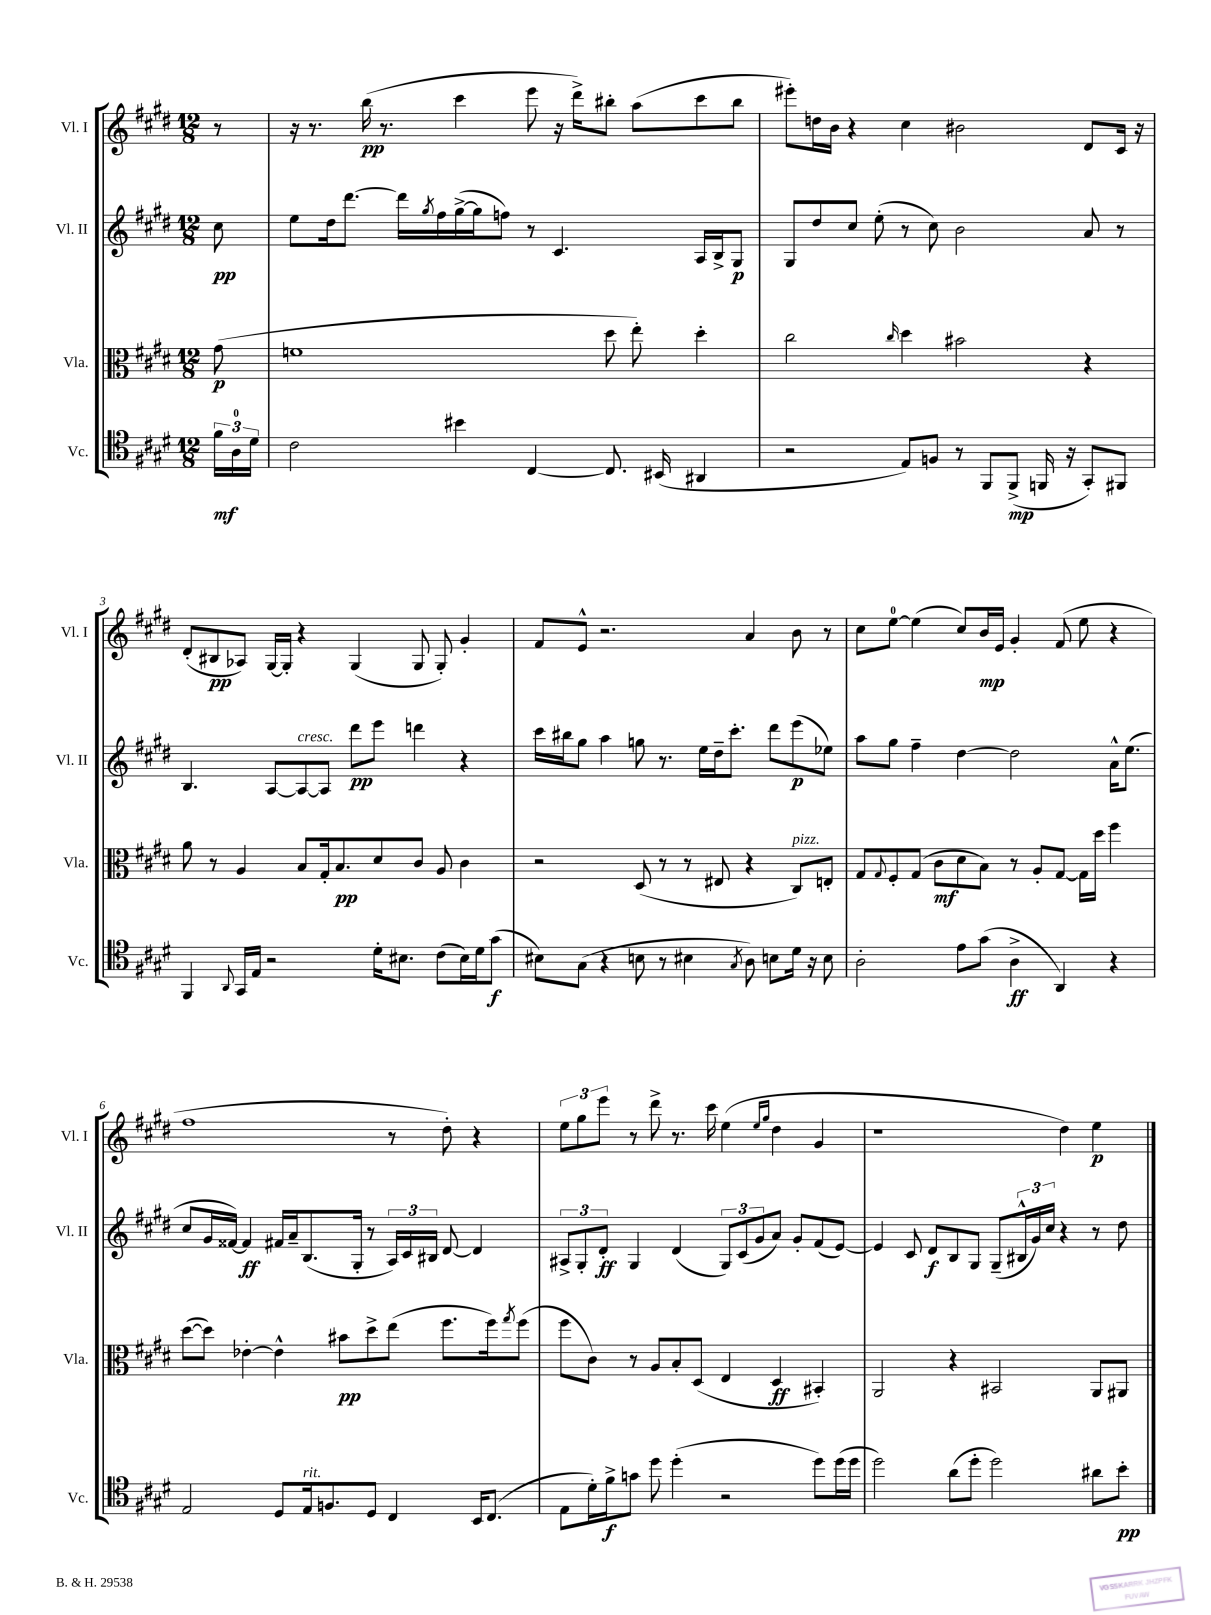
<<
\new StaffGroup <<
\new Staff = "s0" \with { instrumentName = "Vl. I" shortInstrumentName = "Vl. I" } {
    \clef treble \key e \major \numericTimeSignature \time 12/8 \partial 8
    r8 |
    r16 r8. b''16\pp( r8. cis'''4 e'''8 r16 dis'''16->) bis''8-. a''8( cis'''8 bis''8 |
    eis'''8-.) d''16 b'16 r4 cis''4 bis'2 dis'8 cis'16 r16 |
    dis'8-.( bis8\pp aes8) gis16~ gis16-. r4 gis4( gis8 gis8-.) gis'4-. |
    fis'8 e'8-^ r2. a'4 b'8 r8 |
    cis''8 e''8-0~ e''4( cis''8) b'16\mp e'16 gis'4-. fis'8( e''8 r4 |
    fis''1 r8 dis''8-.) r4 |
    \tuplet 3/2 { e''8 gis''8 e'''8 } r8 dis'''8-> r8. cis'''16 e''4( \grace { e''16 gis''16 } dis''4 gis'4 |
    r1 dis''4) e''4\p \bar "|." |
}
\new Staff = "s1" \with { instrumentName = "Vl. II" shortInstrumentName = "Vl. II" } {
    \clef treble \key e \major \numericTimeSignature \time 12/8 \partial 8
    cis''8\pp |
    e''8 dis''16 dis'''8.~ dis'''16 \acciaccatura { gis''8 } fis''16 gis''16~->( gis''16 f''8) r8 cis'4. a16 b16-> gis8\p |
    gis8 dis''8 cis''8 e''8-.( r8 cis''8) b'2 a'8 r8 |
    b4. a8~ a8~^\markup { \italic "cresc." } a8 dis'''8\pp e'''8 d'''4 r4 |
    cis'''16 bis''16 gis''8 a''4 g''8 r8. e''16 dis''16-- cis'''8.-. dis'''8 e'''8\p( ees''8) |
    a''8 gis''8 fis''4-- dis''4~ dis''2 a'16-^ e''8.( |
    cis''8 gis'16 fisis'16~) fisis'4\ff fis'16 a'16-- b8.( gis16-. r8 \tuplet 3/2 { a16) cis'16 bis16 } dis'8~ dis'4 |
    \tuplet 3/2 { ais8-> gis8-. dis'8-.\ff } gis4 dis'4( \tuplet 3/2 { gis8) cis'8( gis'8 } a'8) gis'8-. fis'8( e'8~) |
    e'4 cis'8 dis'8\f b8 gis8 gis8--( \tuplet 3/2 { bis16-^ gis'16) cis''16 } r4 r8 dis''8 \bar "|." |
}
\new Staff = "s2" \with { instrumentName = "Vla." shortInstrumentName = "Vla." } {
    \clef alto \key e \major \numericTimeSignature \time 12/8 \partial 8
    gis'8\p( |
    f'1 dis''8 e''8-.) dis''4-. |
    cis''2 \grace { cis''16 } dis''4 bis'2 r4 |
    a'8 r8 a4 b8 gis16-. b8.\pp dis'8 cis'8 a8 cis'4 |
    r2 dis8( r8 r8 eis8 r4 cis8^\markup { \italic "pizz." }) e8-. |
    gis8 \appoggiatura { gis8 } fis8-. gis8( cis'8\mf dis'8 b8) r8 a8-. gis8~ gis16 dis''16 fis''4 |
    dis''8~( dis''8) ees'4~-. ees'4-^ bis'8\pp dis''8-> e''8( fis''8. fis''16) \acciaccatura { gis''8 } fis''8( |
    fis''8 cis'8) r8 a8 b8-. dis8( e4 dis4\ff bis,4-.) |
    a,2 r4 bis,2 a,8 ais,8 \bar "|." |
}
\new Staff = "s3" \with { instrumentName = "Vc." shortInstrumentName = "Vc." } {
    \clef tenor \key e \major \numericTimeSignature \time 12/8 \partial 8
    \tuplet 3/2 { fis'16\mf a16-0 dis'16 } |
    cis'2 bis'4 cis4~ cis8. bis,16( ais,4 |
    r2 e8) f8 r8 fis,8 fis,8->\mp( f,16 r16 gis,8-.) fis,8 |
    fis,4 \appoggiatura { a,8 } gis,16 e16 r2 dis'16-. bis8. cis'8( bis16) dis'16 gis'8\f( |
    bis8) gis8( r4 b8 r8 bis4 \acciaccatura { gis8 } a8) b8 dis'16 r16 b8 |
    a2-. e'8 gis'8( a4->\ff a,4) r4 |
    e2 dis8 e16^\markup { \italic "rit." } f8. dis8 cis4 b,16 cis8.( |
    e8 dis'16-.) fis'16->\f g'8 dis''8 dis''4-.( r2 dis''8) dis''16( dis''16 |
    dis''2) a'8( dis''8-. dis''2) ais'8 b'8-.\pp \bar "|." |
}
>>
>>
